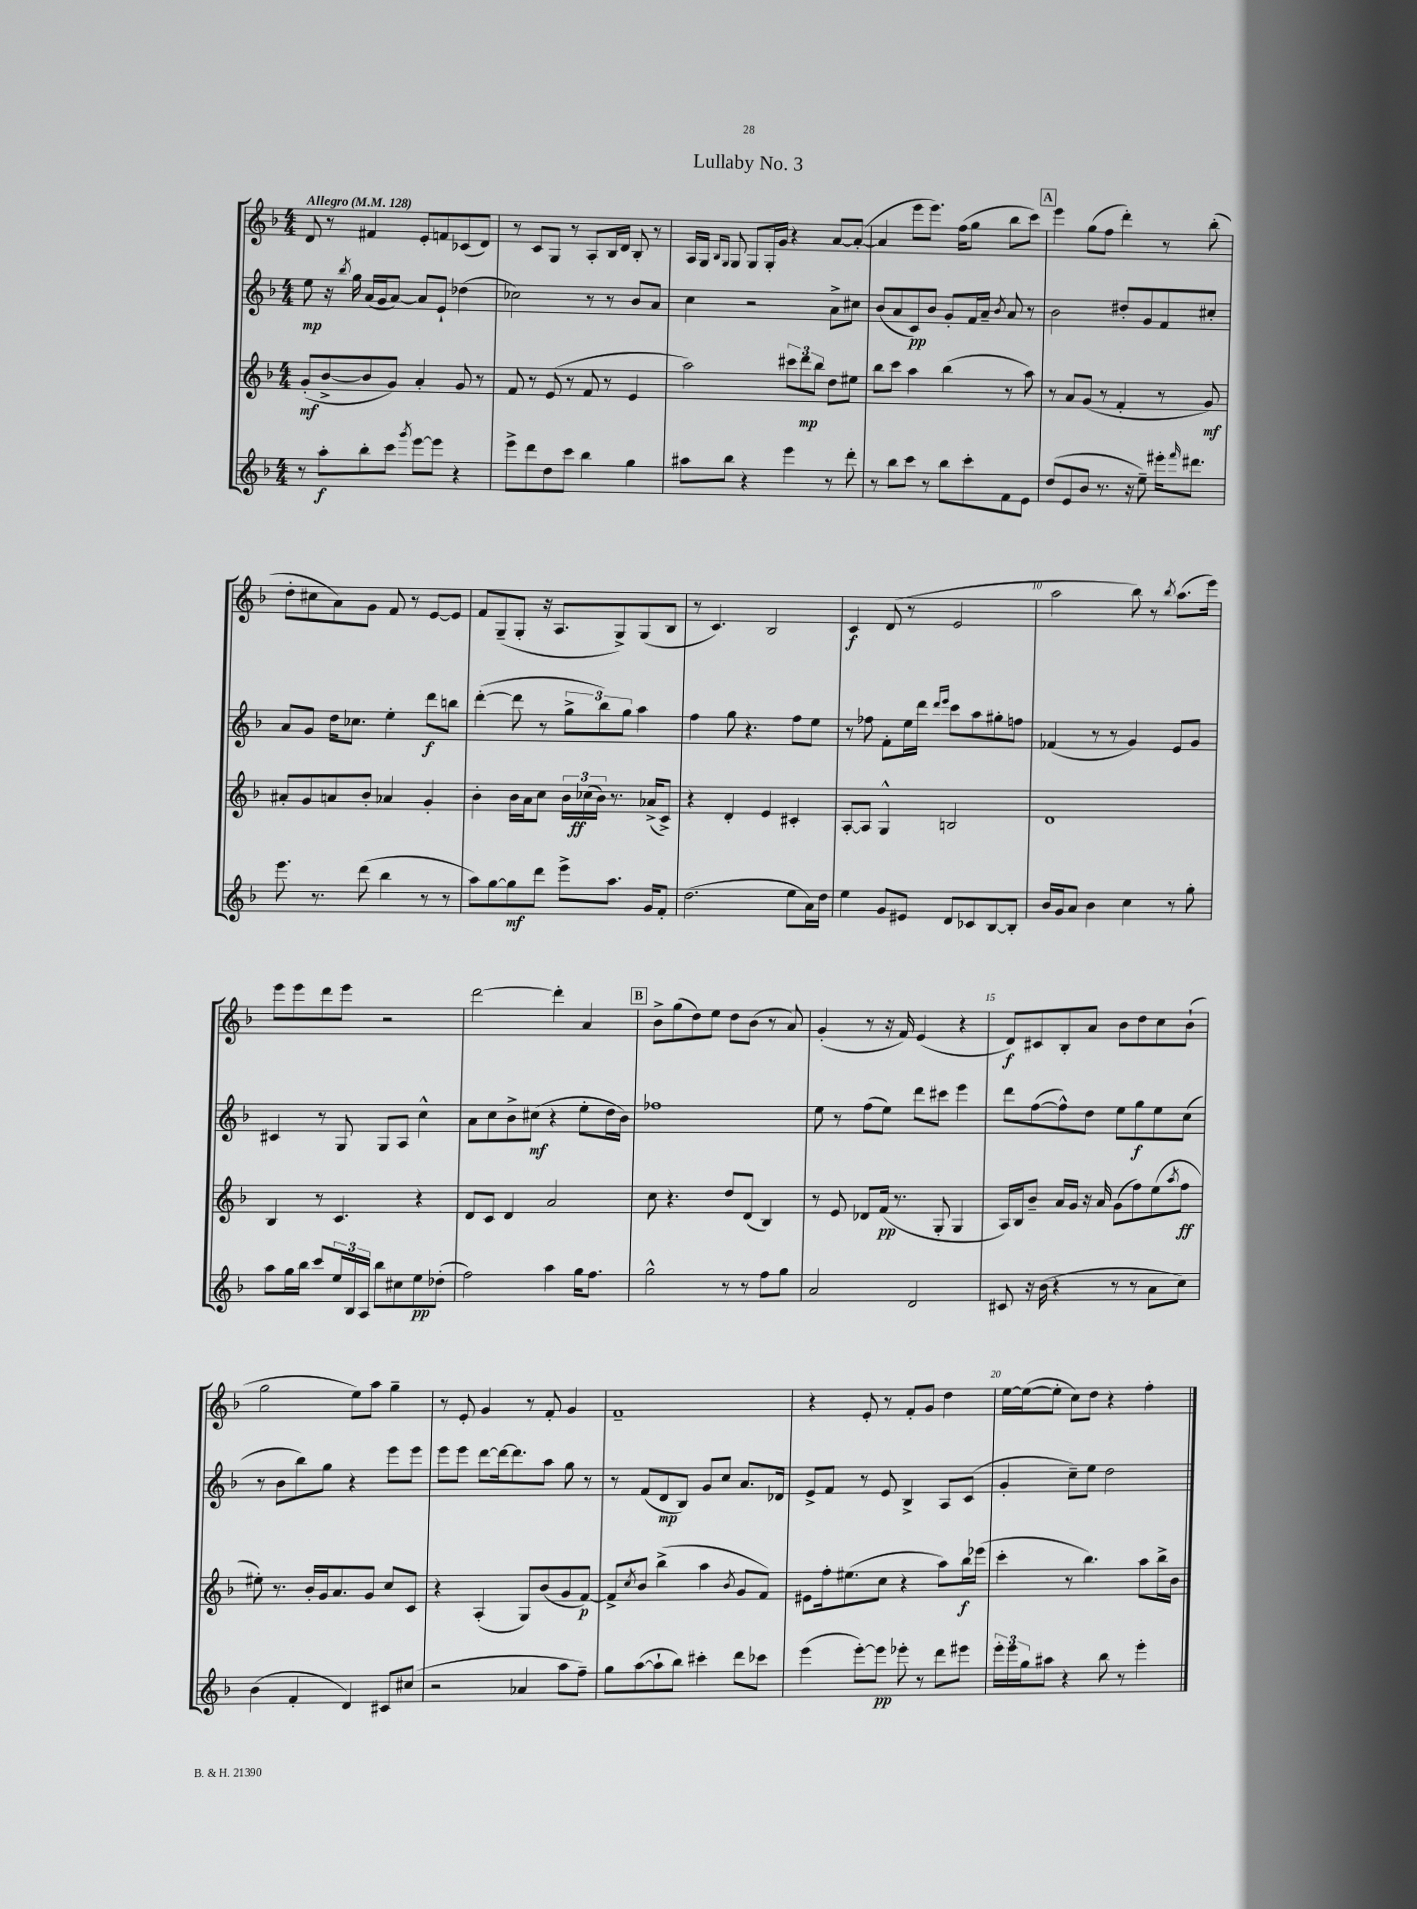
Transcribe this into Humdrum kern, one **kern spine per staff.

**kern	**dynam	**kern	**dynam	**kern	**dynam	**kern	**dynam
*part4	*part4	*part3	*part3	*part2	*part2	*part1	*part1
*staff4	*staff4	*staff3	*staff3	*staff2	*staff2	*staff1	*staff1
*clefG2	*	*clefG2	*	*clefG2	*	*clefG2	*
*k[b-]	*	*k[b-]	*	*k[b-]	*	*k[b-]	*
*M4/4	*	*M4/4	*	*M4/4	*	*M4/4	*
*MM128	*	*MM128	*	*MM128	*	*MM128	*
=1	=1	=1	=1	=1	=1	=1	=1
!	!	!	!	!	!	!LO:TX:a:B:t=Allegro	!
8r	.	(8g'/L	mf	8ee\	mp	8d/	.
8aa'\L	f	[8b-^/	.	16r	.	8r	.
.	.	.	.	8qbb-/	.	.	.
.	.	.	.	16gg\	.	.	.
8bb-'\	.	8b-/]	.	(16a/LL	.	4f#X/	.
.	.	.	.	16g/J	.	.	.
8ccc\J	.	8g/J)	.	[8a/J)	.	.	.
8qggg/	.	.	.	.	.	.	.
[8eee\L	.	4a'/	.	8a/L]	.	8e'/L	.
8eee\J]	.	.	.	8e`/J	.	8fn/	.
4r	.	8g/	.	(4dd-X\	.	(8c-X/	.
.	.	8r	.	.	.	8d/J)	.
=2	=2	=2	=2	=2	=2	=2	=2
8eee^\L	.	8f/	.	2cc-X\)	.	8r	.
8ddd\	.	8r	.	.	.	8c/L	.
8dd\	.	(8e/	.	.	.	8G/J	.
8ccc\J	.	8r	.	.	.	8r	.
4bb-\	.	8f/	.	8r	.	8A'/L	.
.	.	8r	.	8r	.	16B-/L	.
.	.	.	.	.	.	16d/JJ	.
4gg\	.	4e/	.	8b-/L	.	8B-'/	.
.	.	.	.	8a/J	.	8r	.
=3	=3	=3	=3	=3	=3	=3	=3
8aa#X\L	.	2aa\)	.	4cc\	.	16A/LL	.
.	.	.	.	.	.	16G/JJ	.
.	.	.	.	.	.	16qqB-/LL	.
.	.	.	.	.	.	16qqG/JJ	.
8bb-\J	.	.	.	.	.	8G/	.
4r	.	.	.	2r	.	8G/L	.
.	.	.	.	.	.	16G'/L	.
.	.	.	.	.	.	16g/JJ	.
4eee\	.	12ccc#X\L	.	.	.	4r	.
.	.	12ddd\	mp	.	.	.	.
.	.	12bb-\J	.	.	.	.	.
8r	.	8dd\L	.	8a^\L	.	[8a/L	.
8ddd'\	.	8ee#X\J	.	8cc#X\J	.	(8a'/J_	.
=4	=4	=4	=4	=4	=4	=4	=4
8r	.	8bb-\L	.	(8b-/L	.	4a/]	.
8bb-\L	.	8ccc\J	.	8a/	.	.	.
8ccc\J	.	4aa\	.	8c/)	pp	8eee\L	.
8r	.	.	.	8b-/J	.	8.eee\J)	.
8bb-\L	.	(4bb-\	.	8g'/L	.	.	.
.	.	.	.	.	.	(16ff\KL	.
8ccc'\	.	.	.	16f/L	.	8gg\J	.
.	.	.	.	16a~/JJ	.	.	.
.	.	.	.	8qb-/	.	.	.
8f\	.	8r	.	8a/	.	8bb-\L	.
8e\J	.	8aa\)	.	8r	.	8ccc\J)	.
!!LO:REH:place=s1:t=A
=5	=5	=5	=5	=5	=5	=5	=5
(8dd/L	.	8r	.	2b-\	.	4eee\	.
8e/	.	8a/L	.	.	.	.	.
8b-/J	.	(8g/J	.	.	.	(8gg\L	.
8.r	.	8r	.	.	.	8ff\J	.
.	.	4f'/	.	8dd#X'/L	.	4ddd'\)	.
16r	.	.	.	.	.	.	.
8ee~\)	.	.	.	8g/	.	.	.
16eee#X'\KL	.	8r	.	8f/	.	8r	.
16qqfff/	.	.	.	.	.	.	.
8.ddd#X\J	.	.	.	.	.	.	.
.	.	8g/)	mf	8cc#X'/J	.	(8bb-'\	.
!!LO:LB:g=z
=6	=6	=6	=6	=6	=6	=6	=6
8.eee\	.	8a#X'/L	.	8a/L	.	8dd'\L	.
.	.	8g/	.	8g/J	.	8cc#X\	.
8.r	.	.	.	.	.	.	.
.	.	8an/	.	16dd\KL	.	8a\)	.
.	.	.	.	8.cc-X\J	.	.	.
(8ddd\	.	8b-'/J	.	.	.	8g\J	.
4bb-\	.	4a-X/	.	4ee'\	.	8f/	.
.	.	.	.	.	.	8r	.
8r	.	4g'/	.	8ddd\L	f	[8e/L	.
8r	.	.	.	8bbn\J	.	8e/J]	.
=7	=7	=7	=7	=7	=7	=7	=7
8aa\L)	.	4b-'\	.	([4ddd'\	.	8f/L	.
[8gg\	.	.	.	.	.	(8G~/	.
8gg\]	mf	16b-\LL	.	8ddd\]	.	8G'/J	.
.	.	16a\J	.	.	.	.	.
8ddd\J	.	8cc\J	.	8r	.	16r	.
.	.	.	.	.	.	8.A/L	.
8eee^\L	.	24b-\LL	.	12gg^\L	.	.	.
.	.	(24cc-X\	ff	.	.	.	.
.	.	24b-\JJ)	.	12bb-\)	.	.	.
8.aa\J	.	8.r	.	.	.	8G^/)	.
.	.	.	.	12gg\J	.	.	.
.	.	.	.	4aa\	.	(8G/	.
16g/KL	.	(16a-X^/KL	.	.	.	.	.
8f'/J	.	8c^/J)	.	.	.	8B-/J	.
=8	=8	=8	=8	=8	=8	=8	=8
(2.dd\	.	4r	.	4ff\	.	8r	.
.	.	.	.	.	.	4.c/)	.
.	.	4d'/	.	8gg\	.	.	.
.	.	.	.	4.r	.	.	.
.	.	4e/	.	.	.	2B-/	.
8ee\L	.	4c#X'/	.	8ff\L	.	.	.
16a\L)	.	.	.	8ee\J	.	.	.
16dd\JJ	.	.	.	.	.	.	.
=9	=9	=9	=9	=9	=9	=9	=9
4ee\	.	[8A'/L	.	8r	.	4c/	f
.	.	8A/J]	.	8ff-X\	.	.	.
8g/L	.	4G^^/	.	8f'\L	.	(8d/	.
8e#X/J	.	.	.	16ee\L	.	8r	.
.	.	.	.	16ddd\JJ	.	.	.
.	.	.	.	16qqddd/LL	.	.	.
.	.	.	.	16qqeee/JJ	.	.	.
8d/L	.	2Bn/	.	8ccc\L	.	2e/	.
8c-X/	.	.	.	8aa\	.	.	.
[8B-/	.	.	.	8gg#X'\	.	.	.
8B-'/J]	.	.	.	8ffn\J	.	.	.
=10	=10	=10	=10	=10	=10	=10	=10
16b-/LL	.	1d	.	(4f-X/	.	2aa\	.
16g/J	.	.	.	.	.	.	.
8a/J	.	.	.	.	.	.	.
4b-\	.	.	.	8r	.	.	.
.	.	.	.	8r	.	.	.
4cc\	.	.	.	4g/)	.	8bb-\)	.
.	.	.	.	.	.	8r	.
.	.	.	.	.	.	8qbb-/	.
8r	.	.	.	8e/L	.	(8.aa\L	.
8gg'\	.	.	.	8g/J	.	.	.
.	.	.	.	.	.	16eee\Jk)	.
!!LO:LB:g=z
=11	=11	=11	=11	=11	=11	=11	=11
8aa\L	.	4B-/	.	4c#X/	.	8eee\L	.
16gg\L	.	.	.	.	.	8eee\	.
16bb-\JJ	.	.	.	.	.	.	.
8ccc/L	.	8r	.	8r	.	8ddd\	.
24ee/L	.	4.c/	.	8G/	.	8eee\J	.
24B-/	.	.	.	.	.	.	.
24A/JJ	.	.	.	.	.	.	.
8bb-\L	.	.	.	8G/L	.	2r	.
8cc#X\	.	.	.	8A/J	.	.	.
8ee\	pp	4r	.	4cc^^\	.	.	.
(8dd-X'\J	.	.	.	.	.	.	.
=12	=12	=12	=12	=12	=12	=12	=12
2ff\)	.	8d/L	.	8a\L	.	[2ddd\	.
.	.	8c/J	.	8cc\	.	.	.
.	.	4d/	.	8b-^\	.	.	.
.	.	.	.	(8cc#X\J	mf	.	.
4aa\	.	2a/	.	4r	.	4ddd'\]	.
16gg\KL	.	.	.	8ee'\L	.	4a/	.
8.ff\J	.	.	.	.	.	.	.
.	.	.	.	16dd\L	.	.	.
.	.	.	.	16b-\JJ)	.	.	.
!!LO:REH:place=s1:t=B
=13	=13	=13	=13	=13	=13	=13	=13
2gg^^\	.	8cc\	.	1ff-X	.	8b-^\L	.
.	.	4.r	.	.	.	(8gg\	.
.	.	.	.	.	.	8dd\)	.
.	.	.	.	.	.	8ee\J	.
8r	.	8dd/L	.	.	.	8dd\L	.
8r	.	(8d/J	.	.	.	(8b-\J	.
8ff\L	.	4B-/)	.	.	.	8r	.
8gg\J	.	.	.	.	.	8a/)	.
=14	=14	=14	=14	=14	=14	=14	=14
2a/	.	8r	.	8ee\	.	(4g'/	.
.	.	8e/	.	8r	.	.	.
.	.	8d-X/L	.	(8ff\L	.	8r	.
.	.	(16f/Jk	pp	8ee\J)	.	16r	.
.	.	8.r	.	.	.	16f/)	.
2d/	.	.	.	8ddd\L	.	(4e/	.
.	.	8G'/	.	8ccc#X\J	.	.	.
.	.	4G/	.	4eee\	.	4r	.
=15	=15	=15	=15	=15	=15	=15	=15
8c#X/	.	16A/LL)	.	8ddd\L	.	8d/L)	f
.	.	16B-/J	.	.	.	.	.
16r	.	8b-~/J	.	([8ff\	.	8c#X/	.
(16b-\	.	.	.	.	.	.	.
4r	.	16a/LL	.	8ff^^\])	.	8B-'/	.
.	.	16g/JJ	.	.	.	.	.
.	.	16r	.	8dd\J	.	8a/J	.
.	.	16a/	.	.	.	.	.
8r	.	(8g\L	.	8ee\L	.	8b-\L	.
8r	.	8ff\)	.	8gg\	f	8dd\	.
8a\L	.	(8ee\	.	8ee\	.	8cc\	.
.	.	8qaa/	.	.	.	.	.
8cc\J)	.	8ff\J	ff	(8cc\J	.	(8b-`\J	.
!!LO:LB:g=z
=16	=16	=16	=16	=16	=16	=16	=16
(4b-\	.	8ee#X'\)	.	8r	.	2gg\	.
.	.	8.r	.	8b-\L	.	.	.
4f'/	.	.	.	8bb-\)	.	.	.
.	.	16b-'/LL	.	.	.	.	.
.	.	16g/J	.	8gg\J	.	.	.
.	.	8.a/	.	.	.	.	.
4d/)	.	.	.	4r	.	8ee\L)	.
.	.	8g/J	.	.	.	8aa\J	.
8c#X/L	.	8cc/L	.	8eee\L	.	4gg~\	.
(8cc#X/J	.	8c/J	.	8eee\J	.	.	.
=17	=17	=17	=17	=17	=17	=17	=17
2r	.	4r	.	8eee\L	.	8r	.
.	.	.	.	8eee\J	.	8e'/	.
.	.	(4A'/	.	[8ddd\L	.	4g/	.
.	.	.	.	16ddd\k_	.	.	.
.	.	.	.	8.ddd\]	.	.	.
4a-X/	.	8G/L)	.	.	.	8r	.
.	.	(8b-/	.	8aa\J	.	8f'/	.
8aa\L	.	8g/	.	8gg\	.	4g/	.
8ff~\J)	.	[8f/J)	p	8r	.	.	.
=18	=18	=18	=18	=18	=18	=18	=18
8gg\L	.	8f^/L]	.	8r	.	1f~	.
.	.	8qcc/	.	.	.	.	.
([8aa\	.	8b-/J	.	(8f/L	.	.	.
8aa`\]	.	(4bb-^\	.	8d/	mp	.	.
8bb-\J)	.	.	.	8B-/J)	.	.	.
4ccc#X'\	.	4aa\	.	8g/L	.	.	.
.	.	.	.	8cc/J	.	.	.
.	.	8qb-/	.	.	.	.	.
8ddd\L	.	8g/L	.	8.a/L	.	.	.
8ccc-X\J	.	8f/J)	.	.	.	.	.
.	.	.	.	16d-X/Jk	.	.	.
=19	=19	=19	=19	=19	=19	=19	=19
(4eee\	.	8e#X\L	.	8e^/L	.	4r	.
.	.	16ff'\k	.	8f/J	.	.	.
.	.	(8.ee#X\	.	.	.	.	.
[8eee'\L)	.	.	.	8r	.	8e'/	.
8eee\J]	pp	8cc\J	.	8e/	.	8r	.
8eee-X'\	.	4r	.	4B-^/	.	8f'/L	.
8r	.	.	.	.	.	8g/J	.
8ddd\L	.	8aa\L)	.	8A/L	.	4dd\	.
8eee#X\J	.	16bb-\L	f	(8c/J	.	.	.
.	.	(16eee-X\JJ	.	.	.	.	.
=20	=20	=20	=20	=20	=20	=20	=20
24eee'\LL	.	4ccc'\	.	4g'/	.	[16ee\LL	.
24eee\	.	.	.	.	.	.	.
.	.	.	.	.	.	(16ee\J_	.
24gg\J	.	.	.	.	.	.	.
8aa#X\J	.	.	.	.	.	8ee'\J]	.
4r	.	8r	.	8cc~\L)	.	8cc\L)	.
.	.	4.bb-\)	.	8ee\J	.	8dd\J	.
8bb-\	.	.	.	2dd\	.	4r	.
8r	.	.	.	.	.	.	.
4eee'\	.	8aa\L	.	.	.	4ff'\	.
.	.	16bb-^\L	.	.	.	.	.
.	.	16b-\JJ	.	.	.	.	.
==	==	==	==	==	==	==	==
*-	*-	*-	*-	*-	*-	*-	*-
